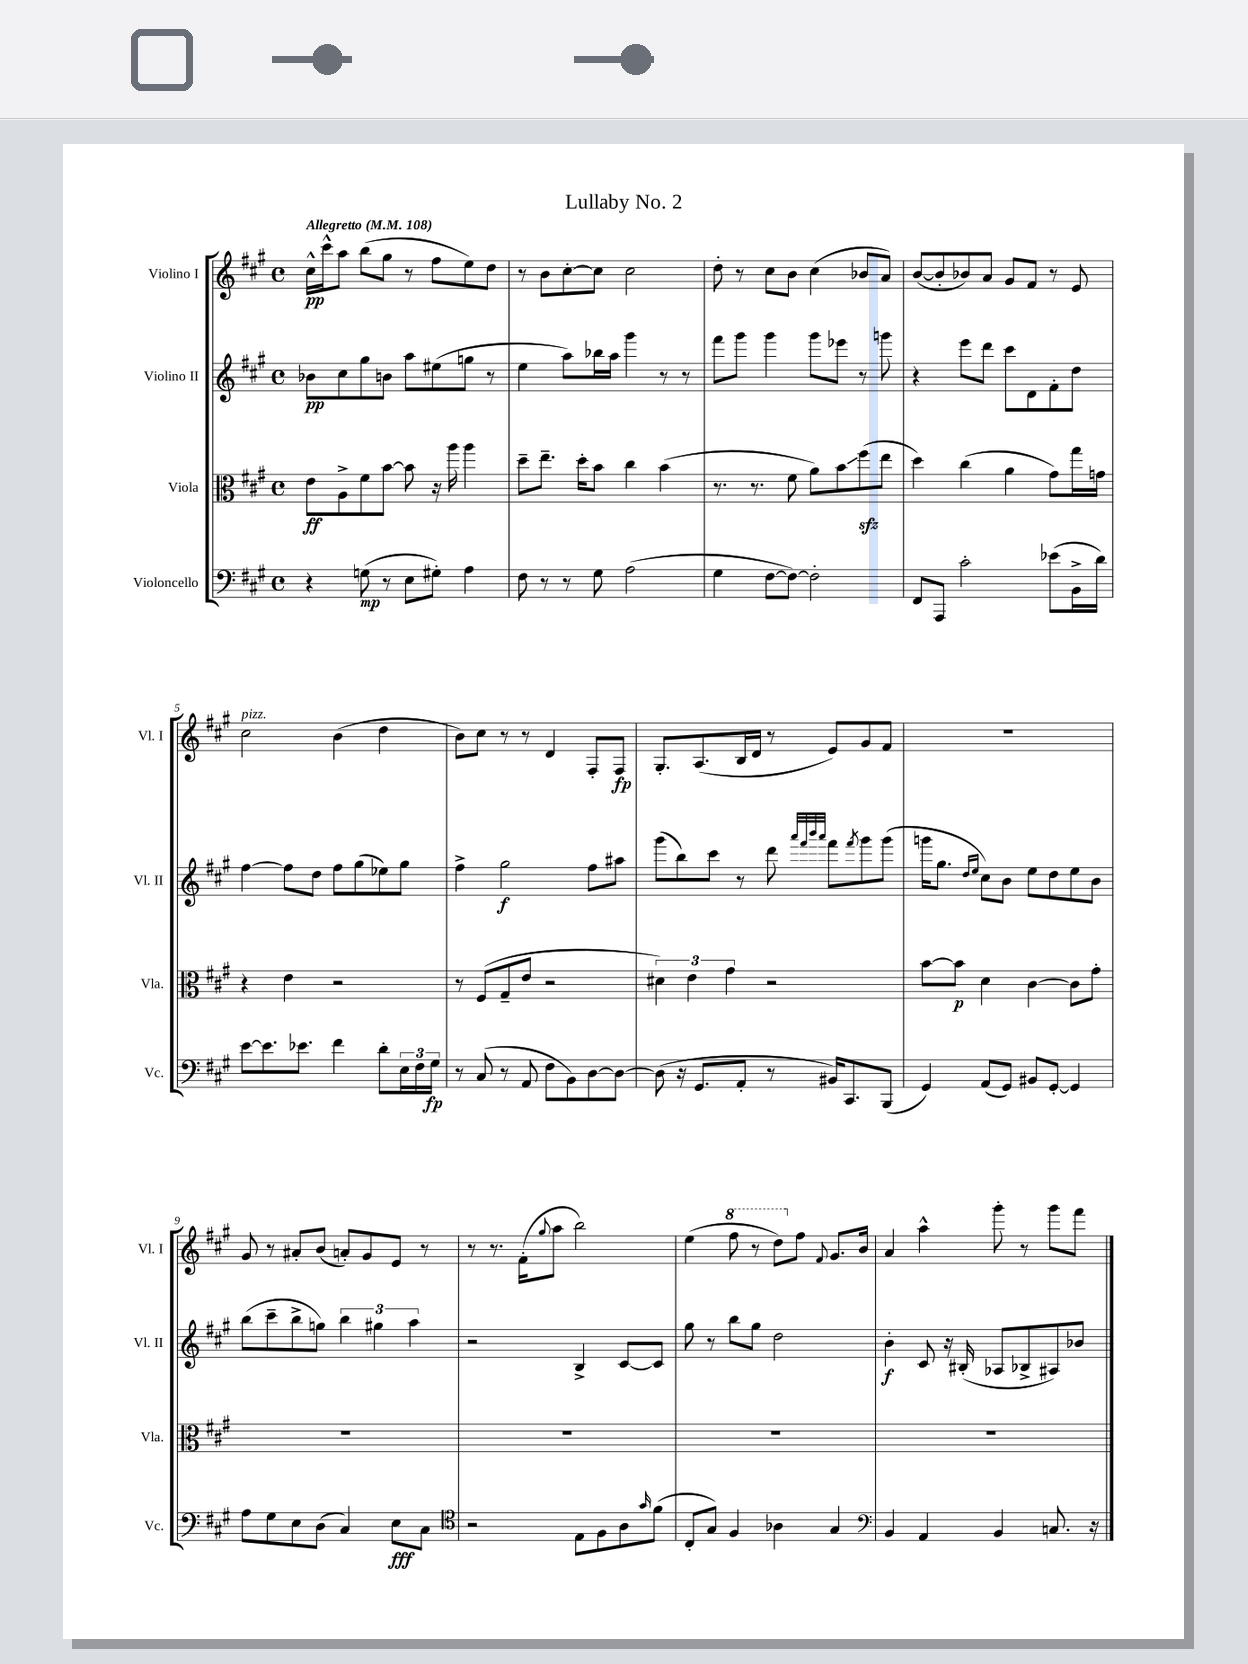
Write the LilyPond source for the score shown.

\header { title = "Lullaby No. 2" }
<<
\new StaffGroup <<
\new Staff = "s0" \with { instrumentName = "Violino I" shortInstrumentName = "Vl. I" } {
    \clef treble \key a \major \defaultTimeSignature \time 4/4 \tempo "Allegretto" 4 = 108
    cis''16-^\pp cis'''16-^ a''8 b''8( gis''8 r8 fis''8 e''8) d''8 |
    r8 b'8 cis''8~-. cis''8 cis''2 |
    d''8-. r8 cis''8 b'8 cis''4( bes'8 a'8) |
    b'8~( b'8-. bes'8) a'8 gis'8 fis'8 r8 e'8 |
    cis''2^\markup { \italic "pizz." } b'4( d''4 |
    b'8) cis''8 r8 r8 d'4 fis8-. fis8\fp |
    gis8.-. a8.( b16 d'16 r8 e'8) gis'8 fis'8 |
    R1 |
    gis'8 r8 ais'8-. b'8( a'8-.) gis'8 e'8 r8 |
    r8 r8. fis'16-.( \appoggiatura { gis''8 } a''8 b''2) |
    e''4( \ottava #1 fis'''8 r8 d'''8) \ottava #0 fis''8 \appoggiatura { fis'8 } gis'8. b'16 |
    a'4 a''4-^ gis'''8-. r8 gis'''8 fis'''8 \bar "|." |
}
\new Staff = "s1" \with { instrumentName = "Violino II" shortInstrumentName = "Vl. II" } {
    \clef treble \key a \major \defaultTimeSignature \time 4/4
    bes'8\pp cis''8 gis''8 b'8 a''8 eis''8( g''8 r8 |
    e''4 a''8) bes''16 a''16 gis'''4 r8 r8 |
    fis'''8 gis'''8 gis'''4 gis'''8 ees'''8 r8 g'''8 |
    r4 e'''8 d'''8 cis'''8 d'8 fis'8-. d''8 |
    fis''4~ fis''8 d''8 fis''8 gis''8( ees''8) gis''8 |
    fis''4-> gis''2\f fis''8 ais''8 |
    gis'''8( b''8) cis'''8 r8 d'''8 \grace { a'''32 fis'''32 b'''32 a'''32 } fis'''8 \acciaccatura { fis'''8 } gis'''8 gis'''8( |
    g'''16 gis''8. \grace { d''16 e''16 } cis''8) b'8 e''8 d''8 e''8 b'8 |
    b''8( cis'''8-- b''8-> g''8) \tuplet 3/2 { b''4 gis''4 a''4 } |
    r2 b4-> cis'8~ cis'8 |
    gis''8 r8 b''8 gis''8 d''2 |
    b'4-.\f cis'8 r16 bis16-.( aes8 bes8-> ais8) bes'8 \bar "|." |
}
\new Staff = "s2" \with { instrumentName = "Viola" shortInstrumentName = "Vla." } {
    \clef alto \key a \major \defaultTimeSignature \time 4/4
    e'8\ff a8-> fis'8 b'8~ b'8 r16 a''16 a''4 |
    d''8-- e''8.-- d''16-. b'8 cis''4 b'4( |
    r8. r8. fis'8 a'8) b'8\glissando fis''8\sfz( e''8 |
    d''4) cis''4( a'4 gis'8) gis''16 g'16 |
    r4 e'4 r2 |
    r8 fis8( gis8-- e'8 r2 |
    \tuplet 3/2 { dis'4) e'4 gis'4 } r2 |
    b'8~ b'8\p d'4 cis'4~ cis'8 gis'8-. |
    R1 |
    R1 |
    R1 |
    R1 \bar "|." |
}
\new Staff = "s3" \with { instrumentName = "Violoncello" shortInstrumentName = "Vc." } {
    \clef bass \key a \major \defaultTimeSignature \time 4/4
    r4 g8\mp( r8 e8 gis8-.) a4 |
    fis8 r8 r8 gis8 a2( |
    gis4 fis8~ fis8~) fis2-. |
    fis,8 a,,8 cis'2-. ees'8( b,16-> d'16) |
    e'8~ e'8. ees'8. fis'4 d'8-. \tuplet 3/2 { e16 fis16 gis16\fp } |
    r8 cis8( r8 a,8 fis8 b,8) d8~ d8~ |
    d8( r16 gis,8. a,8-. r8 bis,16) cis,8. b,,8( |
    gis,4) a,8( gis,8) bis,8 gis,8~-. gis,4 |
    a8 gis8 e8 d8( cis4) e8\fff cis8 |
    \clef tenor r2 e8 fis8 a8 \grace { gis'16 } fis'8( |
    cis8-. gis8) fis4 aes4 gis4 |
    \clef bass b,4 a,4 b,4 c8. r16 \bar "|." |
}
>>
>>
